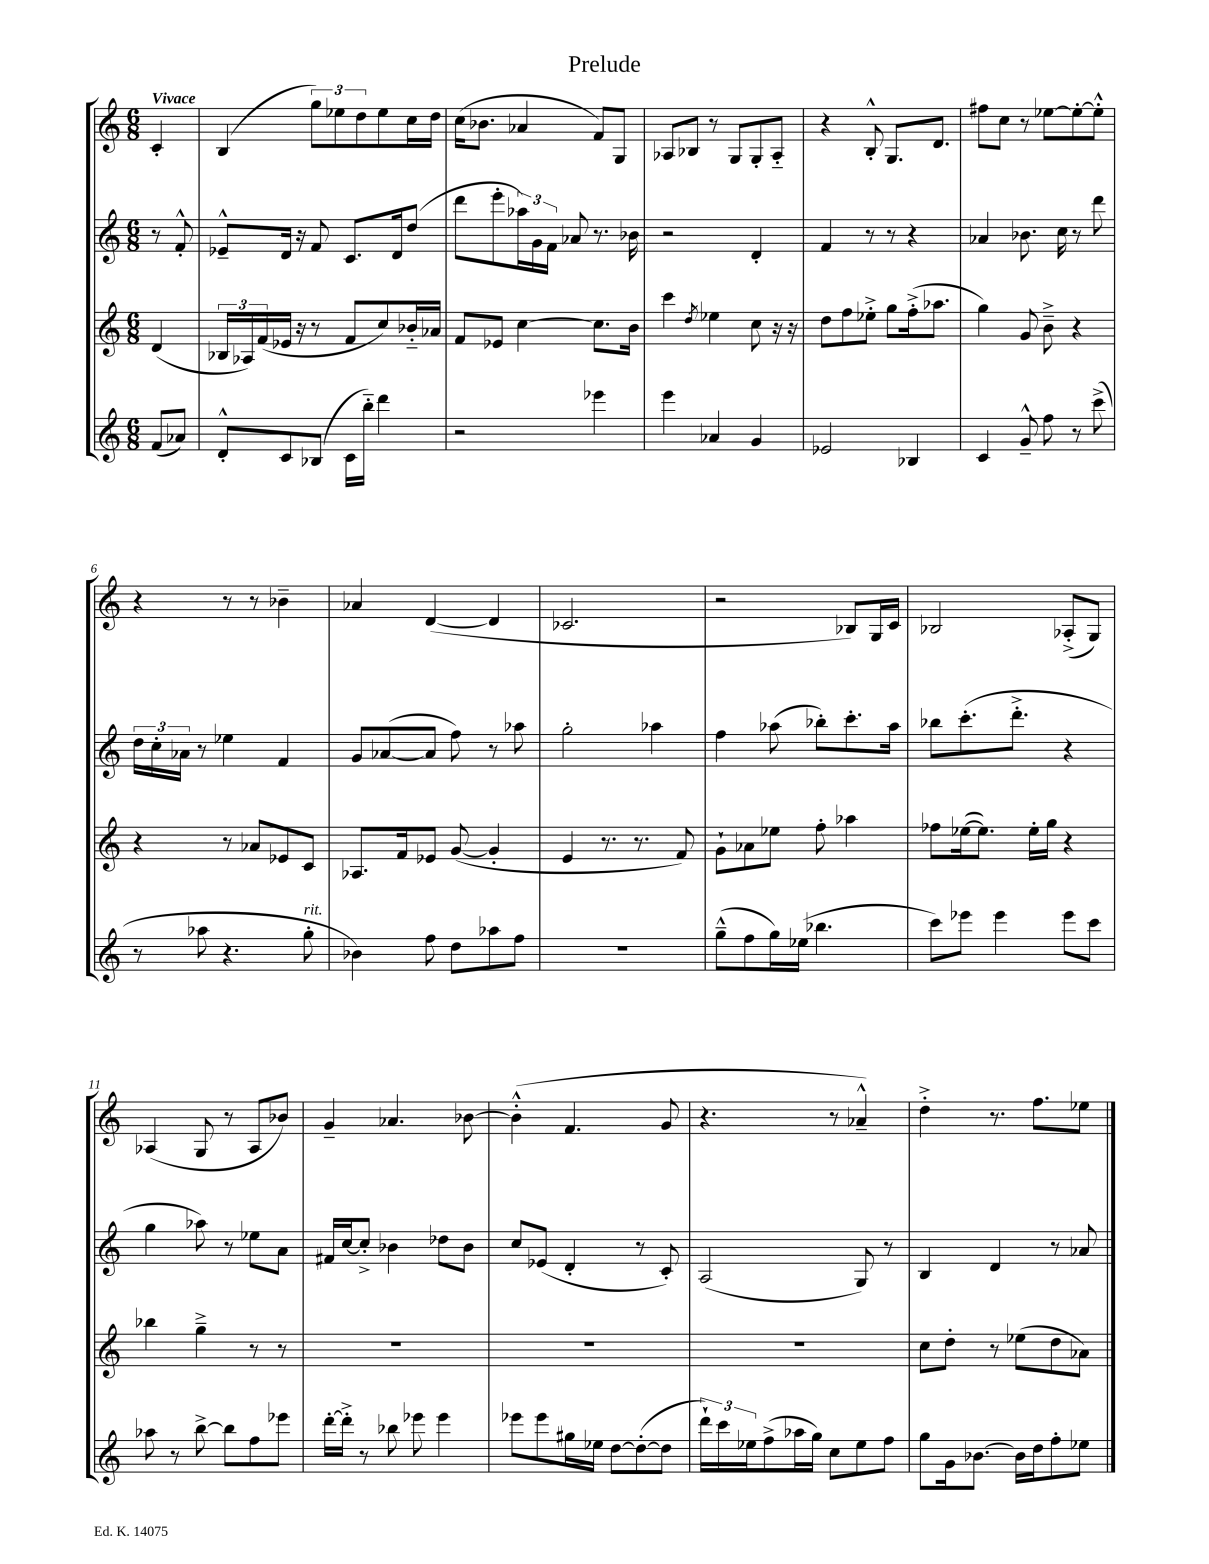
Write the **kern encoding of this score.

**kern	**kern	**kern	**kern
*part4	*part3	*part2	*part1
*staff4	*staff3	*staff2	*staff1
*clefG2	*clefG2	*clefG2	*clefG2
*k[]	*k[]	*k[]	*k[]
*M6/8	*M6/8	*M6/8	*M6/8
=	=	=	=
!	!	!	!LO:TX:a:B:t=Vivace
(8f/L	(4d/	8r	4c'/
8a-X/J)	.	8f'^^/	.
=1	=1	=1	=1
8d'^^/L	24B-X/LL	8e-X~^^/L	(4B/
.	24A-X/)	.	.
.	(24f/	.	.
8c/	16e-X/JJ	16d/Jk	.
.	16r	16r	.
(8B-X/J	8r	8f/	12gg\L)
.	.	.	12ee-X\
16c\LL	8f/L	8.c/L	.
.	.	.	12dd\
16bb\JJ)	.	.	.
4ddd\	8cc/)	.	8ee-\
.	.	16d/k	.
.	16b-X/L	(8dd/J	16cc\L
.	16a-X/JJ	.	16dd\JJ
=2	=2	=2	=2
2r	8f/L	8ddd\L	(16cc\KL
.	.	.	8.b-X\J
.	8e-X/J	8eee'\	.
.	[4cc\	24aa-X\L)	4a-X/
.	.	24g\	.
.	.	24f\JJ	.
.	.	8a-X/	.
4eee-X\	8.cc\L]	8.r	8f/L)
.	.	.	8G/J
.	16b\Jk	16b-X\	.
=3	=3	=3	=3
4eee\	4ccc\	2r	8A-X/L
.	.	.	8B-X/J
.	8qdd/	.	.
4a-X/	4ee-X\	.	8r
.	.	.	8G/L
4g/	8cc\	4d'/	8G'/
.	16r	.	8A-/J
.	16r	.	.
=4	=4	=4	=4
2e-X/	8dd\L	4f/	4r
.	8ff\	.	.
.	8ee-X'^\J	8r	8B'^^/
.	8gg\L	8r	8.G/L
4B-X/	(16ff'^\k	4r	.
.	8.aa-X\J	.	8.d/J
=5	=5	=5	=5
4c/	4gg\)	4a-X/	8ff#X\L
.	.	.	8cc\J
8g~^^/	8g/	8.b-X\	8r
8ff\	8b~^\	.	[8ee-X\L
.	.	16cc\	.
8r	4r	8r	8ee-'\_
(8ccc^\	.	8ddd\	8ee-'^^\J]
!!LO:LB:g=z
=6	=6	=6	=6
8r	4r	24dd\LL	4r
.	.	24cc'\	.
.	.	24a-X\JJ	.
8aa-X\	.	8r	.
4.r	8r	4ee-X\	8r
.	8a-X/L	.	8r
.	8e-X/	4f/	4b-X~\
!LO:TX:a:i:t=rit.	!	!	!
8gg'\	8c/J	.	.
=7	=7	=7	=7
4b-X\)	8.A-X/L	8g/L	4a-X/
.	.	([8a-X/	.
.	16f/k	.	.
8ff\	8e-X/J	8a-/J]	([4d/
8dd\L	([8g/	8ff\)	.
8aa-X\	4g'/]	8r	4d/]
8ff\J	.	8aa-X\	.
=8	=8	=8	=8
2.r	4e/	2gg'\	2.c-X/
.	8.r	.	.
.	8.r	.	.
.	.	4aa-X\	.
.	8f/)	.	.
=9	=9	=9	=9
(8gg~^^\L	8g`\L	4ff\	2r
8ff\	8a-X\	.	.
16gg\L)	8ee-X\J	(8aa-X\	.
(16ee-X\JJ	.	.	.
4.bb-X\	8ff'\	8bb-X'\L)	.
.	4aa-X\	8.ccc'\	8B-X/L)
.	.	.	16G/L
.	.	16aa-\Jk	16c/JJ
=10	=10	=10	=10
8ccc\L)	8ff-X\L	8bb-X\L	2B-X/
8eee-X\J	([16ee-X\k	(8.ccc'\	.
.	8.ee-\J])	.	.
4eee-\	.	.	.
.	.	8.ddd'^\J	.
.	16ee-'\LL	.	.
.	16gg\JJ	.	.
8eee-\L	4r	4r	(8A-X'^/L
8ccc\J	.	.	8G/J)
!!LO:LB:g=z
=11	=11	=11	=11
8aa-X\	4bb-X\	4gg\	(4A-X/
8r	.	.	.
[8bb^\	4gg~^\	8aa-X\)	8G/
8bb\L]	.	8r	8r
8ff\	8r	8ee-X\L	8A-/L
8eee-X\J	8r	8a\J	8b-X/J)
=12	=12	=12	=12
[16ddd'\LL	2.r	16f#X/LL	4g~/
16ddd'^\JJ]	.	[16cc/J	.
8r	.	8cc'^/J]	.
8bb-X\	.	4b-X\	4.a-X/
8eee-X\	.	.	.
4eee-\	.	8dd-X\L	.
.	.	8b-\J	[8b-X\
=13	=13	=13	=13
8eee-X\L	2.r	8cc/L	(4b-'^^\]
8eee-\	.	(8e-X/J	.
16gg#X\L	.	4d'/	4.f/
16ee-X\JJ	.	.	.
[8dd\L	.	.	.
(8dd'\_	.	8r	.
8dd\J]	.	8c'/)	8g/
=14	=14	=14	=14
24ddd`\LL)	2.r	(2A/	4.r
24ccc\	.	.	.
24ee-X\J	.	.	.
(8ff^\	.	.	.
16aa-X\L	.	.	.
16gg\JJ)	.	.	.
8cc\L	.	.	8r
8ee-\	.	8G/)	4a-X~^^/)
8ff\J	.	8r	.
=15	=15	=15	=15
8gg\L	8cc\L	4B/	4dd'^\
16g\k	8dd'\J	.	.
[8.b-X\J	.	.	.
.	8r	4d/	8.r
16b-\LL]	(8ee-X\L	.	.
16dd\J	.	.	8.ff\L
8ff'\	8dd\	8r	.
8ee-X\J	8a-X\J)	8a-X/	8ee-X\J
==	==	==	==
*-	*-	*-	*-
